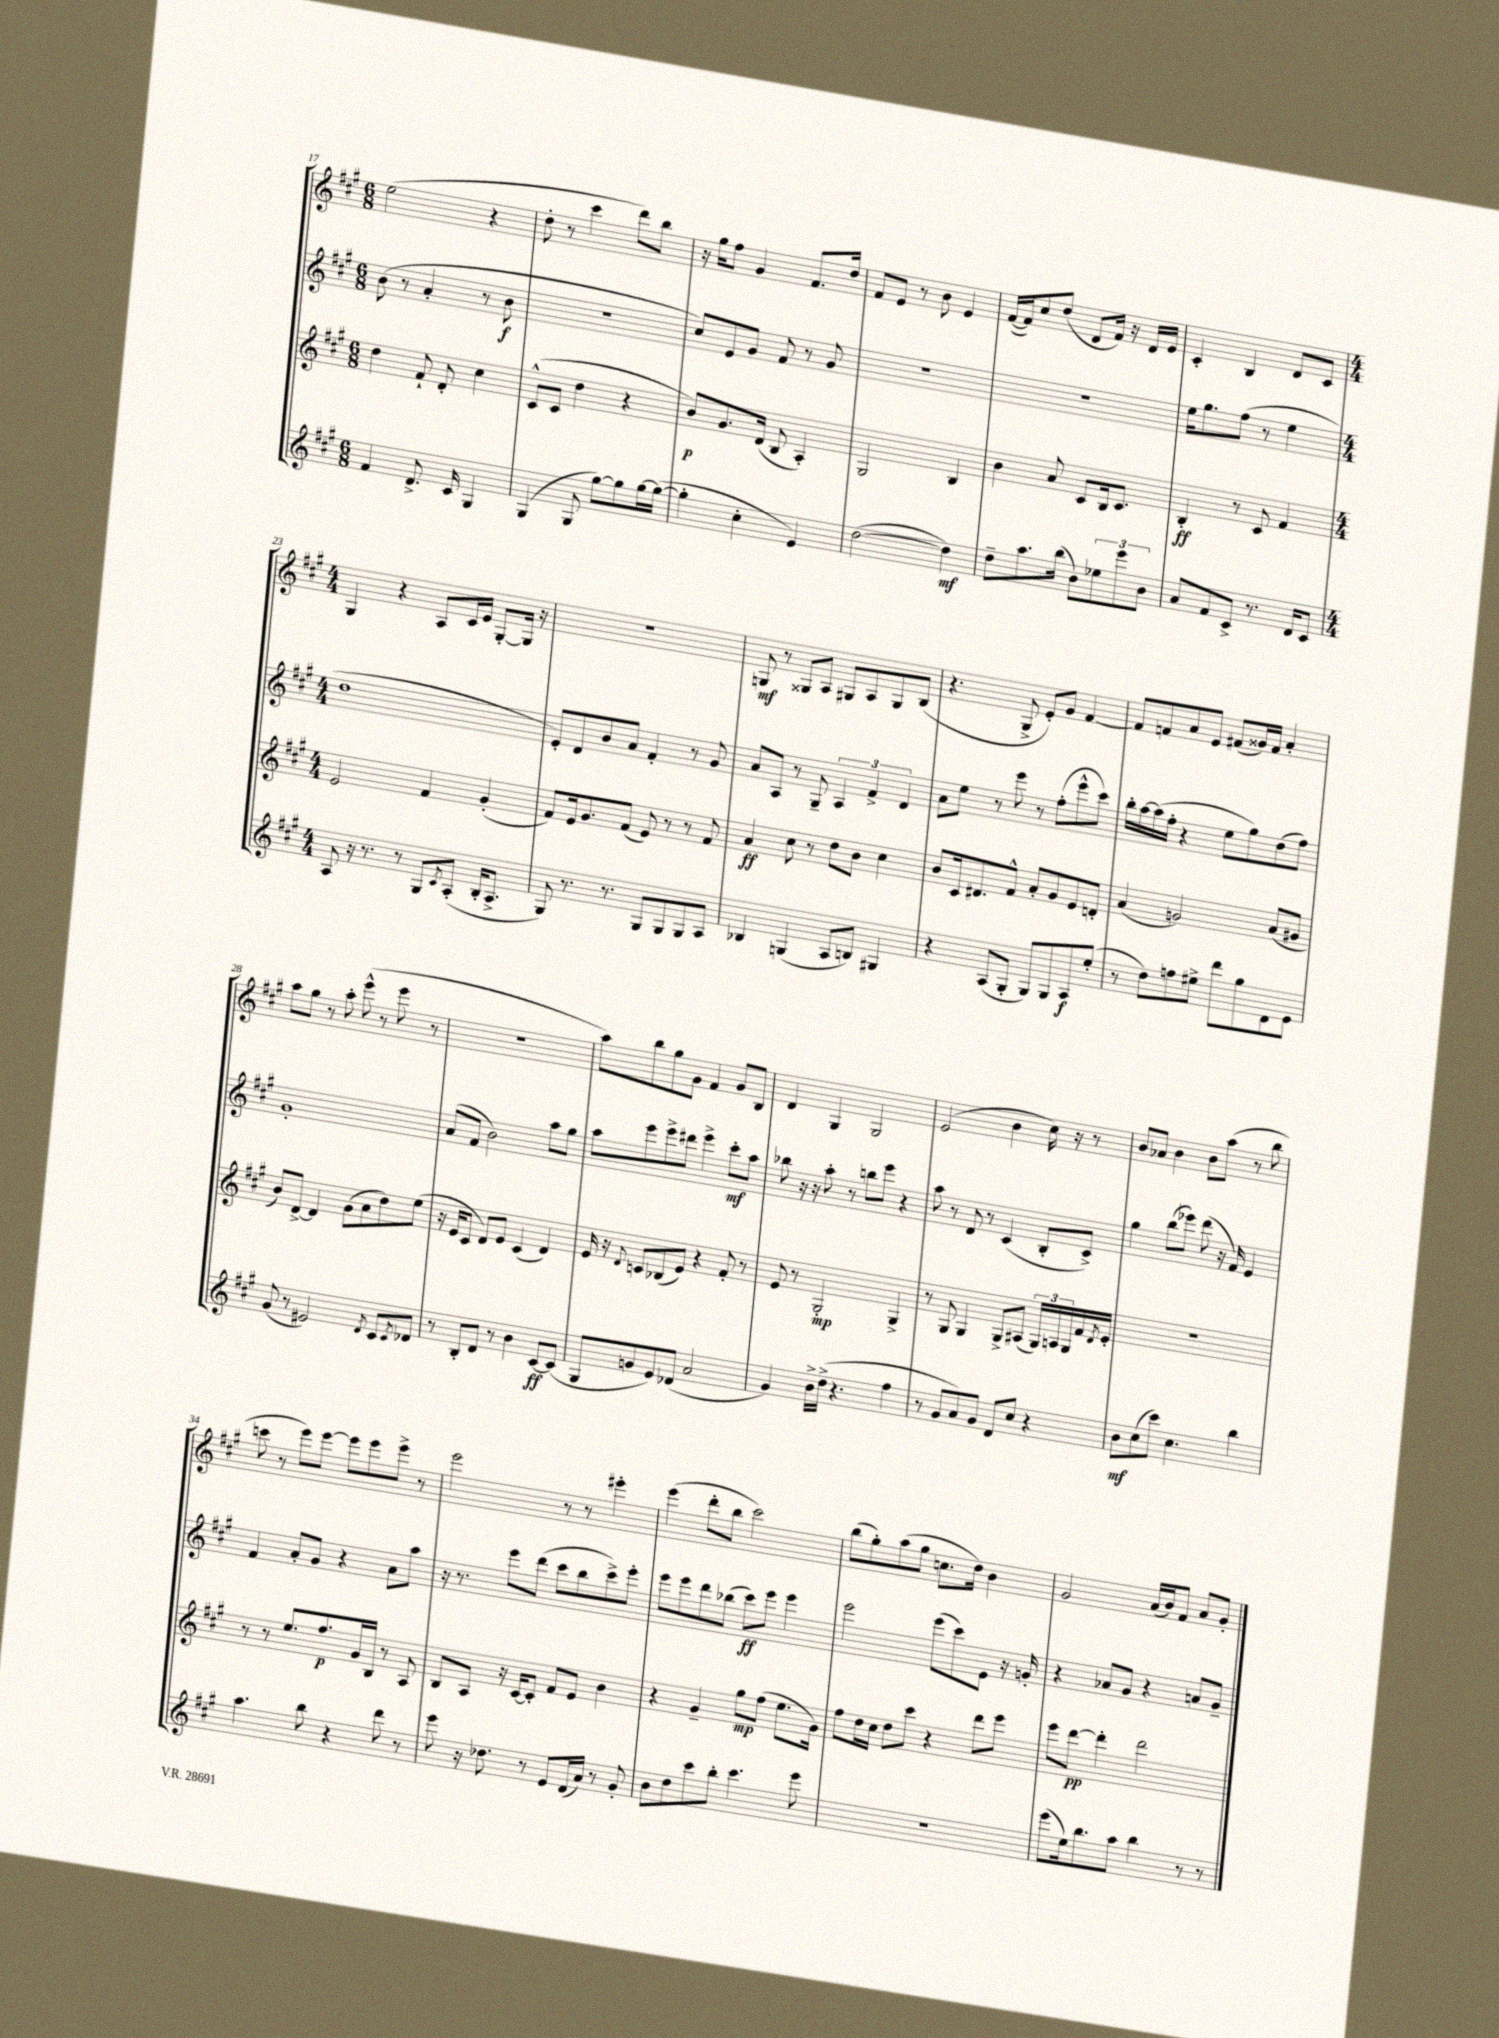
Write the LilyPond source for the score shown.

<<
\new StaffGroup <<
\new Staff = "s0" {
    \clef treble \key a \major \numericTimeSignature \time 6/8
    e''2( r4 |
    d''8-. r8 cis'''4 d'''8) b''8 |
    r16 gis''16 fis''8 gis'4 fis'8. d''16 |
    fis'8 e'8 r8 b'8 e'4 |
    fis'16~( fis'16) cis''8 d''8( d'8 fis'16) r16 d'16 e'16 |
    cis'4-. b4 d'8 cis'8 |
    \numericTimeSignature \time 4/4 gis4 r4 a8 cis'16 e'16 gis8~-. gis16 r16 |
    R1 |
    g8\mf r8 gisis8 a8 gis8 a8 gis8 b8( |
    r4. gis8-> e'8-.) gis'8 fis'4~ |
    fis'8 f'8 a'8 e'8 fis'8( gisis'16) fis'16 a'4-. |
    a''8 gis''8 r8 a''8-. e'''8-^( r8 e'''8 r8 |
    R1 |
    a''8) b''8 gis''8 gis'8 fis'4 gis'8 b8 |
    d'4 gis4 gis2 |
    e'2( b'4 cis''16) r16 r8 |
    b'8 aes'8 b'4 b'8 a''8( r8 b''8 |
    c'''8 r8 e'''8) e'''8~ e'''8 e'''8 e'''8-> r8 |
    e'''2 r8 r8 eis'''4-. |
    e'''4( d'''8-. b''8 cis'''2) |
    b''8( gis''8-.) a''8( gis''8 c''8. d''16) b'4 |
    gis'2 a'16( b'16) fis'8 a'8 gis'8-. \bar "|." |
}
\new Staff = "s1" {
    \clef treble \key a \major \numericTimeSignature \time 6/8
    b'8( r8 a'4-. r8 b'8\f |
    R2. |
    cis''8) e'8 gis'8 fis'8 r8 gis'8 |
    R2. |
    R2. |
    e''16 gis''8. fis''8( r8 e''4 |
    \numericTimeSignature \time 4/4 d''1 |
    e'8-.) d'8 b'8 a'8 fis'4-. r8 gis'8 |
    a'8 a8 r8 gis8-- \tuplet 3/2 { a4 fis'4-> d'4 } |
    a'8 e''8 r8 e'''8 r8 fis''8-.( e'''8-^ cis'''8) |
    b''16-. a''16~ a''16( fis''16-. r4 e''8 gis''8) d''8( fis''8) |
    gis'1-. |
    a'8( fis'8 b'2) a''8 gis''8 |
    a''8 e'''8 e'''8-> dis'''8 e'''4-> cis'''8-.\mf a''8 |
    bes''8 r16 r16 a''8-. r8 b''8 e'''8 r4 |
    a''8 r8 d'8 r8 cis'4( b8-. cis'8->) |
    gis''4 b''8( ees'''8) d'''8( r16 fis'16) e'4 |
    fis'4 a'8-. gis'8 r4 a'8 a''8 |
    r16 r8. e'''8 d'''8( cis'''8 b''8 cis'''8->) e'''8-. |
    e'''8 e'''8 d'''8 bes''8( cis'''8\ff) e'''8 e'''4 |
    e'''2 e'''8( cis'''8) e'8 r16 g'16-. |
    r4 aes'8 gis'8 r4 a'8 gis'8-- \bar "|." |
}
\new Staff = "s2" {
    \clef treble \key a \major \numericTimeSignature \time 6/8
    d''4 fis'8-! d'8-. cis''4 |
    cis'8-^( cis'8 d''4 r4 |
    b'8\p) gis'8. d'16( b8 a4-.) |
    gis2 b4 |
    b'4 a'8 cis'8 b16 cis'8. |
    b4-.\ff r8 cis'8 fis'4 |
    \numericTimeSignature \time 4/4 e'2 fis'4 gis'4-.( |
    fis'8) e'16 gis'8. fis'8( e'8) r8 r8 fis'8 |
    a'4\ff cis''8 r8 d''8 b'8 cis''4 |
    b'8 cis'16 dis'8. fis'8-^ a'8-. gis'8 e'8 d'8-. |
    a'4( g'2) a'8( gis'8 |
    b'8) d'8~-> d'4 gis'8( a'8 d''8) e''8( |
    r16 e'16 cis'8 d'8) e'8 cis'4( d'4) |
    e'16 r16 \appoggiatura { d'8 } c'8 bes8( e'8) r4 fis'8-. r8 |
    e'8 r8 gis2-.\mp gis4-> |
    r8 gis8 gis4 gis8-> ais8( \tuplet 3/2 { gis16) a16 gis16 } fis'16 \acciaccatura { d'8 } e'16-. |
    r1 |
    r8 r8 e''8. fis''8.\p gis'16 b16 r8 a8 |
    b8 a8 r16 cis'16~ cis'8-. fis'8 e'8 b'4 |
    r4 gis'4-- gis''8\mp fis''8( e''8. gis'16) |
    fis''8 d''16 cis''16 d''8 cis'''8 r4 d'''8 e'''8 |
    e'''8 d'''8~\pp d'''4-. d'''2 \bar "|." |
}
\new Staff = "s3" {
    \clef treble \key a \major \numericTimeSignature \time 6/8
    fis'4 d'8.-> cis'16 gis4 |
    gis4( gis8 gis''8~) gis''8 gis''16~ gis''16~( |
    gis''4-. cis''4-. e'4) |
    d''2~( d''4\mf) |
    d''8-- a''8. b''16( b'8) \tuplet 3/2 { ees''8 e'''8 b'8 } |
    a'8 fis'8 cis'8-> r8. d'16 cis'8 |
    \numericTimeSignature \time 4/4 a8 r16 r8. r8 gis8 \acciaccatura { cis'8 } a8-.( b16-. a8.-> |
    gis8) r8. r8. gis8 gis8 gis8 a8 |
    bes4 g4( a8 b8) gis4 |
    r4 a8( gis8-. gis8) gis8 a8\f e''8-.( |
    r8 d''8) f''8 eis''8-> d'''8 gis''8 d'8 e'8 |
    gis'8( r8 eis'2) \acciaccatura { d'8 } cis'8 \acciaccatura { cis'8 } des'8 |
    r8 b8-. d'8 r8 b'4 cis'8~\ff cis'8( |
    gis8 g'8 e'8) des'8( a'2 |
    gis'4) b'16-> d''16->( r4. fis''4 |
    r8 gis'8 a'8) gis'8 d'8 cis''8 r4 |
    b'8\mf cis''8( cis'''8) cis''4. b''4 |
    a''4. b''8 r4 d'''8 r8 |
    e'''8 r16 des''8. r8 e'8 d'16( a'16) r8 gis'8-. |
    b'8 d''8 cis'''8 b''8-. cis'''4. e'''8 |
    R1 |
    e'''8( e''16) b''8. a''8 b''4 r8 r8 \bar "|." |
}
>>
>>
\layout { \context { \Score currentBarNumber = #17 } }
